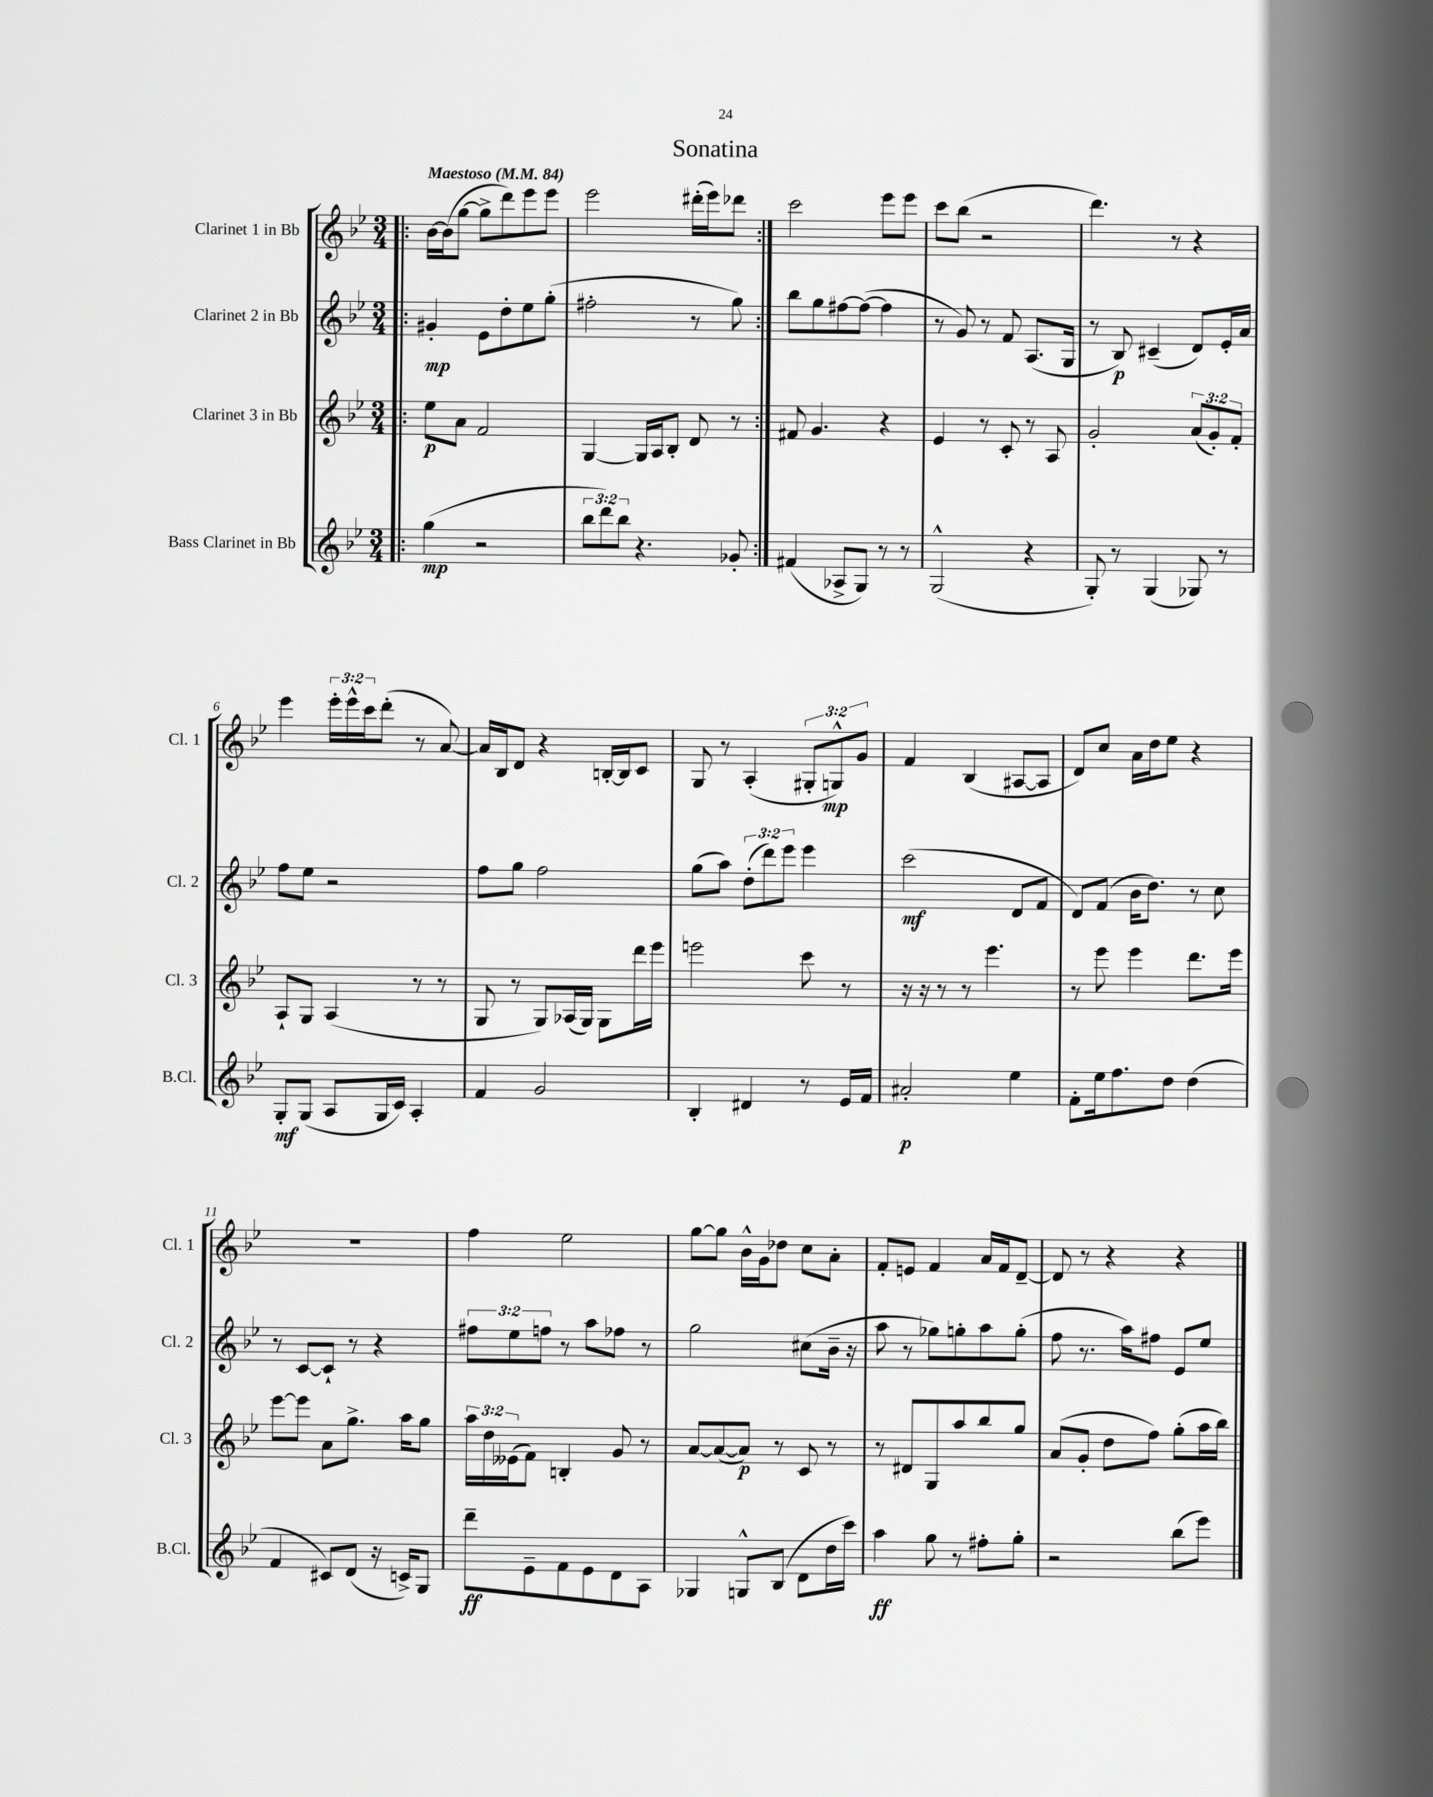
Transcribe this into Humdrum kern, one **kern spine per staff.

**kern	**dynam	**kern	**dynam	**kern	**dynam	**kern	**dynam
*part4	*part4	*part3	*part3	*part2	*part2	*part1	*part1
*staff4	*staff4	*staff3	*staff3	*staff2	*staff2	*staff1	*staff1
*I"Bass Clarinet in Bb	*	*I"Clarinet 3 in Bb	*	*I"Clarinet 2 in Bb	*	*I"Clarinet 1 in Bb	*
*I'B.Cl.	*	*I'Cl. 3	*	*I'Cl. 2	*	*I'Cl. 1	*
*clefG2	*	*clefG2	*	*clefG2	*	*clefG2	*
*k[b-e-]	*	*k[b-e-]	*	*k[b-e-]	*	*k[b-e-]	*
*M3/4	*	*M3/4	*	*M3/4	*	*M3/4	*
*MM84	*	*MM84	*	*MM84	*	*MM84	*
=1!|:	=1!|:	=1!|:	=1!|:	=1!|:	=1!|:	=1!|:	=1!|:
!	!	!	!	!	!	!LO:TX:a:B:t=Maestoso	!
(4gg\	mp	8ee-\L	p	4g#X'/	mp	[16b-\LL	.
.	.	.	.	.	.	(16b-\J]	.
.	.	8a\J	.	.	.	[8gg\J	.
2r	.	2f/	.	8e-\L	.	8gg^\L]	.
.	.	.	.	8dd'\	.	8ddd\)	.
.	.	.	.	8ee-\	.	8eee-\	.
.	.	.	.	(8gg'\J	.	8eee-\J	.
=2	=2	=2	=2	=2	=2	=2	=2
12bb-\L	.	[4G/	.	2ff#X'\	.	2eee-\	.
12ddd\)	.	.	.	.	.	.	.
12bb-\J	.	.	.	.	.	.	.
4.r	.	16G/LL]	.	.	.	.	.
.	.	16A/J	.	.	.	.	.
.	.	8B-'/J	.	.	.	.	.
.	.	8d/	.	8r	.	(16ddd#X'\LL	.
.	.	.	.	.	.	16eee-\J)	.
8g-X'/	.	8r	.	8gg\)	.	8ddd-X\J	.
=3:|!	=3:|!	=3:|!	=3:|!	=3:|!	=3:|!	=3:|!	=3:|!
(4f#X/	.	8f#X/	.	8bb-\L	.	2ccc\	.
.	.	4.g/	.	8gg\	.	.	.
8A-X^/L	.	.	.	[8ff#X\	.	.	.
8G/J)	.	.	.	(8ff#\J_	.	.	.
8r	.	4r	.	4ff#\]	.	8eee-\L	.
8r	.	.	.	.	.	8eee-\J	.
=4	=4	=4	=4	=4	=4	=4	=4
(2G^^/	.	4e-/	.	8r	.	8ccc\L	.
.	.	.	.	8g/)	.	(8bb-\J	.
.	.	8r	.	8r	.	2r	.
.	.	8c'/	.	8f/	.	.	.
4r	.	8r	.	(8.A/L	.	.	.
.	.	8A/	.	.	.	.	.
.	.	.	.	16G/Jk	.	.	.
=5	=5	=5	=5	=5	=5	=5	=5
8G'/)	.	2g'/	.	8r	.	4.ddd\)	.
8r	.	.	.	8B-/)	p	.	.
(4G/	.	.	.	(4c#X~/	.	.	.
.	.	.	.	.	.	8r	.
8G-X/)	.	(12a/L	.	8d/L)	.	4r	.
.	.	12g'/)	.	.	.	.	.
8r	.	.	.	16e-'/L	.	.	.
.	.	12f'/J	.	.	.	.	.
.	.	.	.	16a/JJ	.	.	.
!!LO:LB:g=z
=6	=6	=6	=6	=6	=6	=6	=6
8G'/L	mf	8A`/L	.	8ff\L	.	4eee-\	.
(8G/J	.	8G/J	.	8ee-\J	.	.	.
8A/L	.	(4A/	.	2r	.	24eee-'\LL	.
.	.	.	.	.	.	24eee-^^\	.
.	.	.	.	.	.	24ccc\J	.
16G/L	.	.	.	.	.	(8ddd'\J	.
16c/JJ)	.	.	.	.	.	.	.
4A'/	.	8r	.	.	.	8r	.
.	.	8r	.	.	.	[8a/)	.
=7	=7	=7	=7	=7	=7	=7	=7
4f/	.	8G/	.	8ff\L	.	16a/LL]	.
.	.	.	.	.	.	16B-/J	.
.	.	8r	.	8gg\J	.	8d/J	.
2g/	.	8G/L)	.	2ff\	.	4r	.
.	.	(16A-X/L	.	.	.	.	.
.	.	16G/JJ)	.	.	.	.	.
.	.	8G\L	.	.	.	[16Bn'/LL	.
.	.	.	.	.	.	16B/J]	.
.	.	16ddd\L	.	.	.	8c/J	.
.	.	16eee-\JJ	.	.	.	.	.
=8	=8	=8	=8	=8	=8	=8	=8
4B-'/	.	2eeen\	.	(8gg\L	.	8G/	.
.	.	.	.	8aa\J)	.	8r	.
4d#X/	.	.	.	(12dd'\L	.	(4A'/	.
.	.	.	.	12ddd\)	.	.	.
.	.	.	.	12eee-\J	.	.	.
8r	.	8ccc\	.	4eee-\	.	12G#X'/L	.
.	.	.	.	.	.	12Gn^^/)	mp
16e-/LL	.	8r	.	.	.	.	.
.	.	.	.	.	.	12g/J	.
16f/JJ	.	.	.	.	.	.	.
=9	=9	=9	=9	=9	=9	=9	=9
2a#X'/	p	16r	.	(2ccc\	mf	4f/	.
.	.	16r	.	.	.	.	.
.	.	8r	.	.	.	.	.
.	.	8r	.	.	.	(4B-/	.
.	.	4.eee-\	.	.	.	.	.
4ee-\	.	.	.	8d/L	.	[8A#X/L	.
.	.	.	.	8f/J	.	8A#/J]	.
=10	=10	=10	=10	=10	=10	=10	=10
8f'\L	.	8r	.	8d/L)	.	8d/L)	.
16ee-\k	.	8eee-\	.	(8f/J	.	8cc/J	.
8.ff\	.	.	.	.	.	.	.
.	.	4eee-\	.	16b-\KL	.	16a\LL	.
.	.	.	.	8.dd\J)	.	16dd\J	.
8dd\J	.	.	.	.	.	8ee-\J	.
(4dd\	.	8.ddd\L	.	8r	.	4r	.
.	.	.	.	8cc\	.	.	.
.	.	16eee-\Jk	.	.	.	.	.
!!LO:LB:g=z
=11	=11	=11	=11	=11	=11	=11	=11
4f/	.	[8eee-\L	.	8r	.	2.r	.
.	.	8eee-\J]	.	[8c/L	.	.	.
8c#X/L)	.	8a\L	.	8c`/J]	.	.	.
(8d/J	.	8.gg^\J	.	8r	.	.	.
16r	.	.	.	4r	.	.	.
16cn^/KL)	.	16aa\KL	.	.	.	.	.
8G/J	.	8gg\J	.	.	.	.	.
=12	=12	=12	=12	=12	=12	=12	=12
8ddd~\L	ff	24aa\LL	.	12ff#X\L	.	4ff\	.
.	.	24dd\	.	.	.	.	.
.	.	(24e--X\J	.	12ee-\	.	.	.
8e-~\	.	8f\J)	.	.	.	.	.
.	.	.	.	12ffn\J	.	.	.
8f\	.	4Bn'/	.	8r	.	2ee-\	.
8e-\	.	.	.	8aa\L	.	.	.
8d\	.	8g/	.	8ff-X\J	.	.	.
8A\J	.	8r	.	8r	.	.	.
=13	=13	=13	=13	=13	=13	=13	=13
4G-X/	.	[8a/L	.	2gg\	.	[8gg\L	.
.	.	(8a/_	.	.	.	8gg\J]	.
8Gn^^/L	.	8a/J])	p	.	.	16b-^^\LL	.
.	.	.	.	.	.	16g\J	.
(8B-/J	.	8r	.	.	.	8dd-X\J	.
8d\L	.	8c/	.	(8cc#X\L	.	8cc\L	.
16dd\L	.	8r	.	16b-~\Jk	.	8a'\J	.
16ccc\JJ)	.	.	.	16r	.	.	.
=14	=14	=14	=14	=14	=14	=14	=14
4aa\	ff	8r	.	8aa\	.	8f'/L	.
.	.	8d#X/L	.	8r	.	8en/J	.
8gg\	.	8G/	.	8gg-X\L)	.	4f/	.
8r	.	8aa/	.	8ggn'\	.	.	.
8ff#X'\L	.	8bb-/	.	8aa\	.	16a/LL	.
.	.	.	.	.	.	16f/J	.
8gg'\J	.	8gg/J	.	(8gg'\J	.	[8d~/J	.
=15	=15	=15	=15	=15	=15	=15	=15
2r	.	(8a/L	.	8ff\	.	8d/]	.
.	.	8g'/J	.	8.r	.	8r	.
.	.	8dd\L	.	.	.	4r	.
.	.	.	.	16aa\KL)	.	.	.
.	.	8ff\J)	.	8ff#X\J	.	.	.
(8bb-\L	.	(8gg'\L	.	8e-/L	.	4r	.
8eee-\J)	.	16aa\L	.	8ee-/J	.	.	.
.	.	16bb-\JJ)	.	.	.	.	.
==	==	==	==	==	==	==	==
*-	*-	*-	*-	*-	*-	*-	*-
